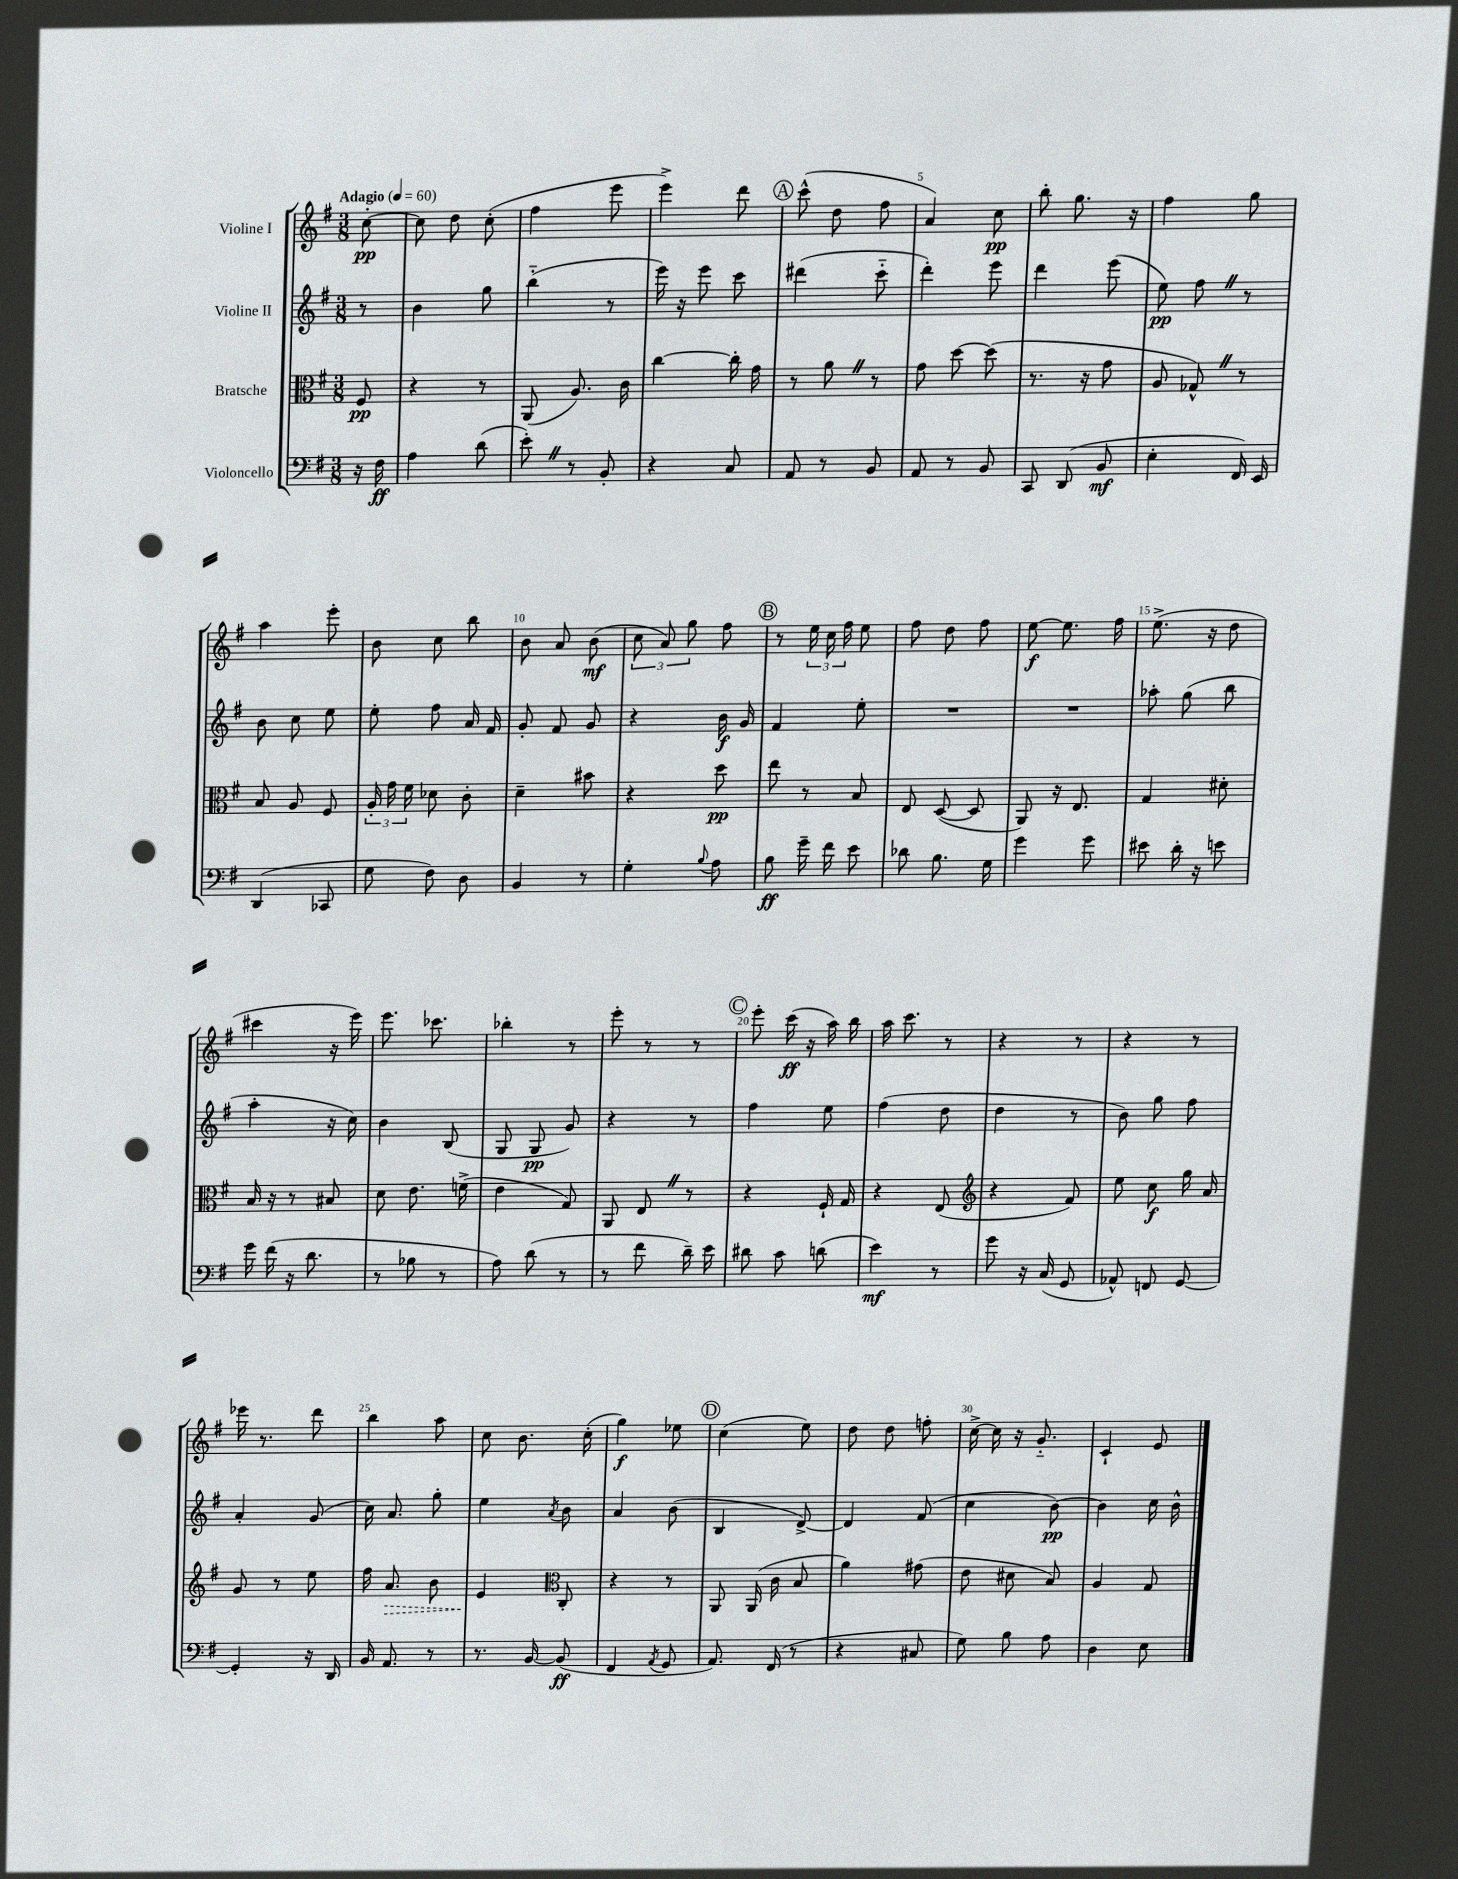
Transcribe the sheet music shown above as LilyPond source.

<<
\new StaffGroup <<
\new Staff = "s0" \with { instrumentName = "Violine I" } {
    \clef treble \key g \major \numericTimeSignature \time 3/8 \partial 8 \tempo "Adagio" 4 = 60
    \autoBeamOff c''8~-.\pp |
    c''8 d''8 c''8-.( |
    fis''4 e'''8 |
    e'''4->) d'''8 |
    \mark \markup { \circle "A" } c'''8-^( d''8 fis''8 |
    a'4) c''8\pp |
    b''8-. g''8. r16 |
    fis''4 g''8 |
    a''4 e'''8-. |
    b'8 c''8 b''8 |
    b'8 a'8 b'8\mf( |
    \tuplet 3/2 { c''8 a'8) g''8 } fis''8 |
    \mark \markup { \circle "B" } r8 \tuplet 3/2 { e''16 c''16 fis''16 } e''8 |
    fis''8 d''8 fis''8 |
    e''8~\f e''8. fis''16 |
    e''8.->( r16 d''8 |
    cis'''4 r16 e'''16) |
    e'''8. ces'''8. |
    bes''4-. r8 |
    e'''8-. r8 r8 |
    \mark \markup { \circle "C" } e'''8-. c'''16\ff( r16 a''16) b''16 |
    a''16 c'''8. r8 |
    r4 r8 |
    r4 r8 |
    ees'''16 r8. d'''8 |
    b''4 a''8 |
    c''8 b'8. c''16-.( |
    g''4\f) ees''8 |
    \mark \markup { \circle "D" } c''4( e''8) |
    d''8 d''8 f''8-. |
    c''16~-> c''16 r16 g'8.-_ |
    c'4-! e'8 \bar "|." |
}
\new Staff = "s1" \with { instrumentName = "Violine II" } {
    \clef treble \key g \major \numericTimeSignature \time 3/8 \partial 8
    \autoBeamOff r8 |
    b'4 g''8 |
    b''4-_( r8 |
    e'''16) r16 e'''8 c'''8 |
    \mark \markup { \circle "A" } dis'''4( c'''8-_ |
    d'''4-.) e'''8 |
    d'''4 e'''8( |
    e''8\pp) fis''8 \once \override BreathingSign.text = \markup { \musicglyph "scripts.caesura.straight" } \breathe r8 |
    b'8 c''8 e''8 |
    e''8-. fis''8 a'16 fis'16 |
    g'8-. fis'8 g'8 |
    r4 b'16\f g'16 |
    \mark \markup { \circle "B" } fis'4 e''8-. |
    R4. |
    R4. |
    aes''8-. g''8( b''8 |
    a''4-. r16 c''16) |
    b'4 b8( |
    g8 g8\pp g'8) |
    r4 r8 |
    \mark \markup { \circle "C" } fis''4 e''8 |
    fis''4( d''8 |
    d''4 r8 |
    b'8) g''8 fis''8 |
    a'4-. g'8( |
    c''16) a'8. g''8-. |
    e''4 \acciaccatura { a'8 } b'8 |
    a'4 b'8( |
    \mark \markup { \circle "D" } b4 d'8~->) |
    d'4 fis'8( |
    c''4 b'8~\pp) |
    b'4 c''16 b'16-^ \bar "|." |
}
\new Staff = "s2" \with { instrumentName = "Bratsche" } {
    \clef alto \key g \major \numericTimeSignature \time 3/8 \partial 8
    \autoBeamOff fis8\pp |
    r4 r8 |
    a,8( a8.) c'16 |
    c''4~ c''16-. g'16 |
    \mark \markup { \circle "A" } r8 a'8 \once \override BreathingSign.text = \markup { \musicglyph "scripts.caesura.straight" } \breathe r8 |
    g'8 d''8~ d''8( |
    r8. r16 g'8 |
    a8 ges8-^) \once \override BreathingSign.text = \markup { \musicglyph "scripts.caesura.straight" } \breathe r8 |
    b8 a8 fis8 |
    \tuplet 3/2 { a16-. g'16 fis'16 } des'8 c'8-. |
    d'4-- bis'8 |
    r4 d''8\pp |
    \mark \markup { \circle "B" } e''8 r8 b8 |
    e8 d8~( d8 |
    a,8) r16 e8. |
    g4 dis'8-. |
    b16 r16 r8 bis8 |
    d'8 e'8. f'16->( |
    e'4 g8) |
    a,8 e8 \once \override BreathingSign.text = \markup { \musicglyph "scripts.caesura.straight" } \breathe r8 |
    \mark \markup { \circle "C" } r4 fis16-! g16 |
    r4 e8( |
    \clef treble r4 fis'8) |
    e''8 c''8\f g''16 a'16 |
    g'8 r8 e''8 |
    fis''16 \once \override Hairpin.style = #'dashed-line a'8.\> b'8 |
    e'4\! \clef alto c8-. |
    r4 r8 |
    \mark \markup { \circle "D" } a,8 a,16( c'16 b8 |
    a'4) gis'8( |
    e'8 dis'8 b8) |
    a4 g8 \bar "|." |
}
\new Staff = "s3" \with { instrumentName = "Violoncello" } {
    \clef bass \key g \major \numericTimeSignature \time 3/8 \partial 8
    \autoBeamOff r16 fis16\ff |
    a4 d'8( |
    e'8-.) \once \override BreathingSign.text = \markup { \musicglyph "scripts.caesura.straight" } \breathe r8 b,8-. |
    r4 c8 |
    \mark \markup { \circle "A" } a,8 r8 b,8 |
    a,8 r8 b,8 |
    c,8 d,8( b,8\mf |
    e4-. fis,16) e,16 |
    d,4( ces,8 |
    g8 fis8) d8 |
    b,4 r8 |
    g4-. \appoggiatura { b8 } a8 |
    \mark \markup { \circle "B" } b8\ff g'16-- fis'16 e'8 |
    des'8 b8. g16 |
    g'4 g'8 |
    eis'8 d'16-. r16 e'8 |
    g'16 fis'16( r16 d'8. |
    r8 bes8 r8 |
    a8) d'8( r8 |
    r8 fis'8 d'16--) e'16 |
    \mark \markup { \circle "C" } dis'8 c'8 d'8( |
    e'4\mf) r8 |
    g'8 r16 c16( g,8 |
    aes,8-^) f,8 g,8~ |
    g,4-. r16 d,16 |
    b,16 a,8. r8 |
    r8. b,16~ b,8\ff( |
    fis,4 \acciaccatura { a,8 } g,8 |
    \mark \markup { \circle "D" } a,8.) fis,16( r8 |
    r4 cis8 |
    g8) b8 a8 |
    d4 e8 \bar "|." |
}
>>
>>
\layout { \context { \Score \override BarNumber.break-visibility = ##(#f #t #t) barNumberVisibility = #(every-nth-bar-number-visible 5) } }
